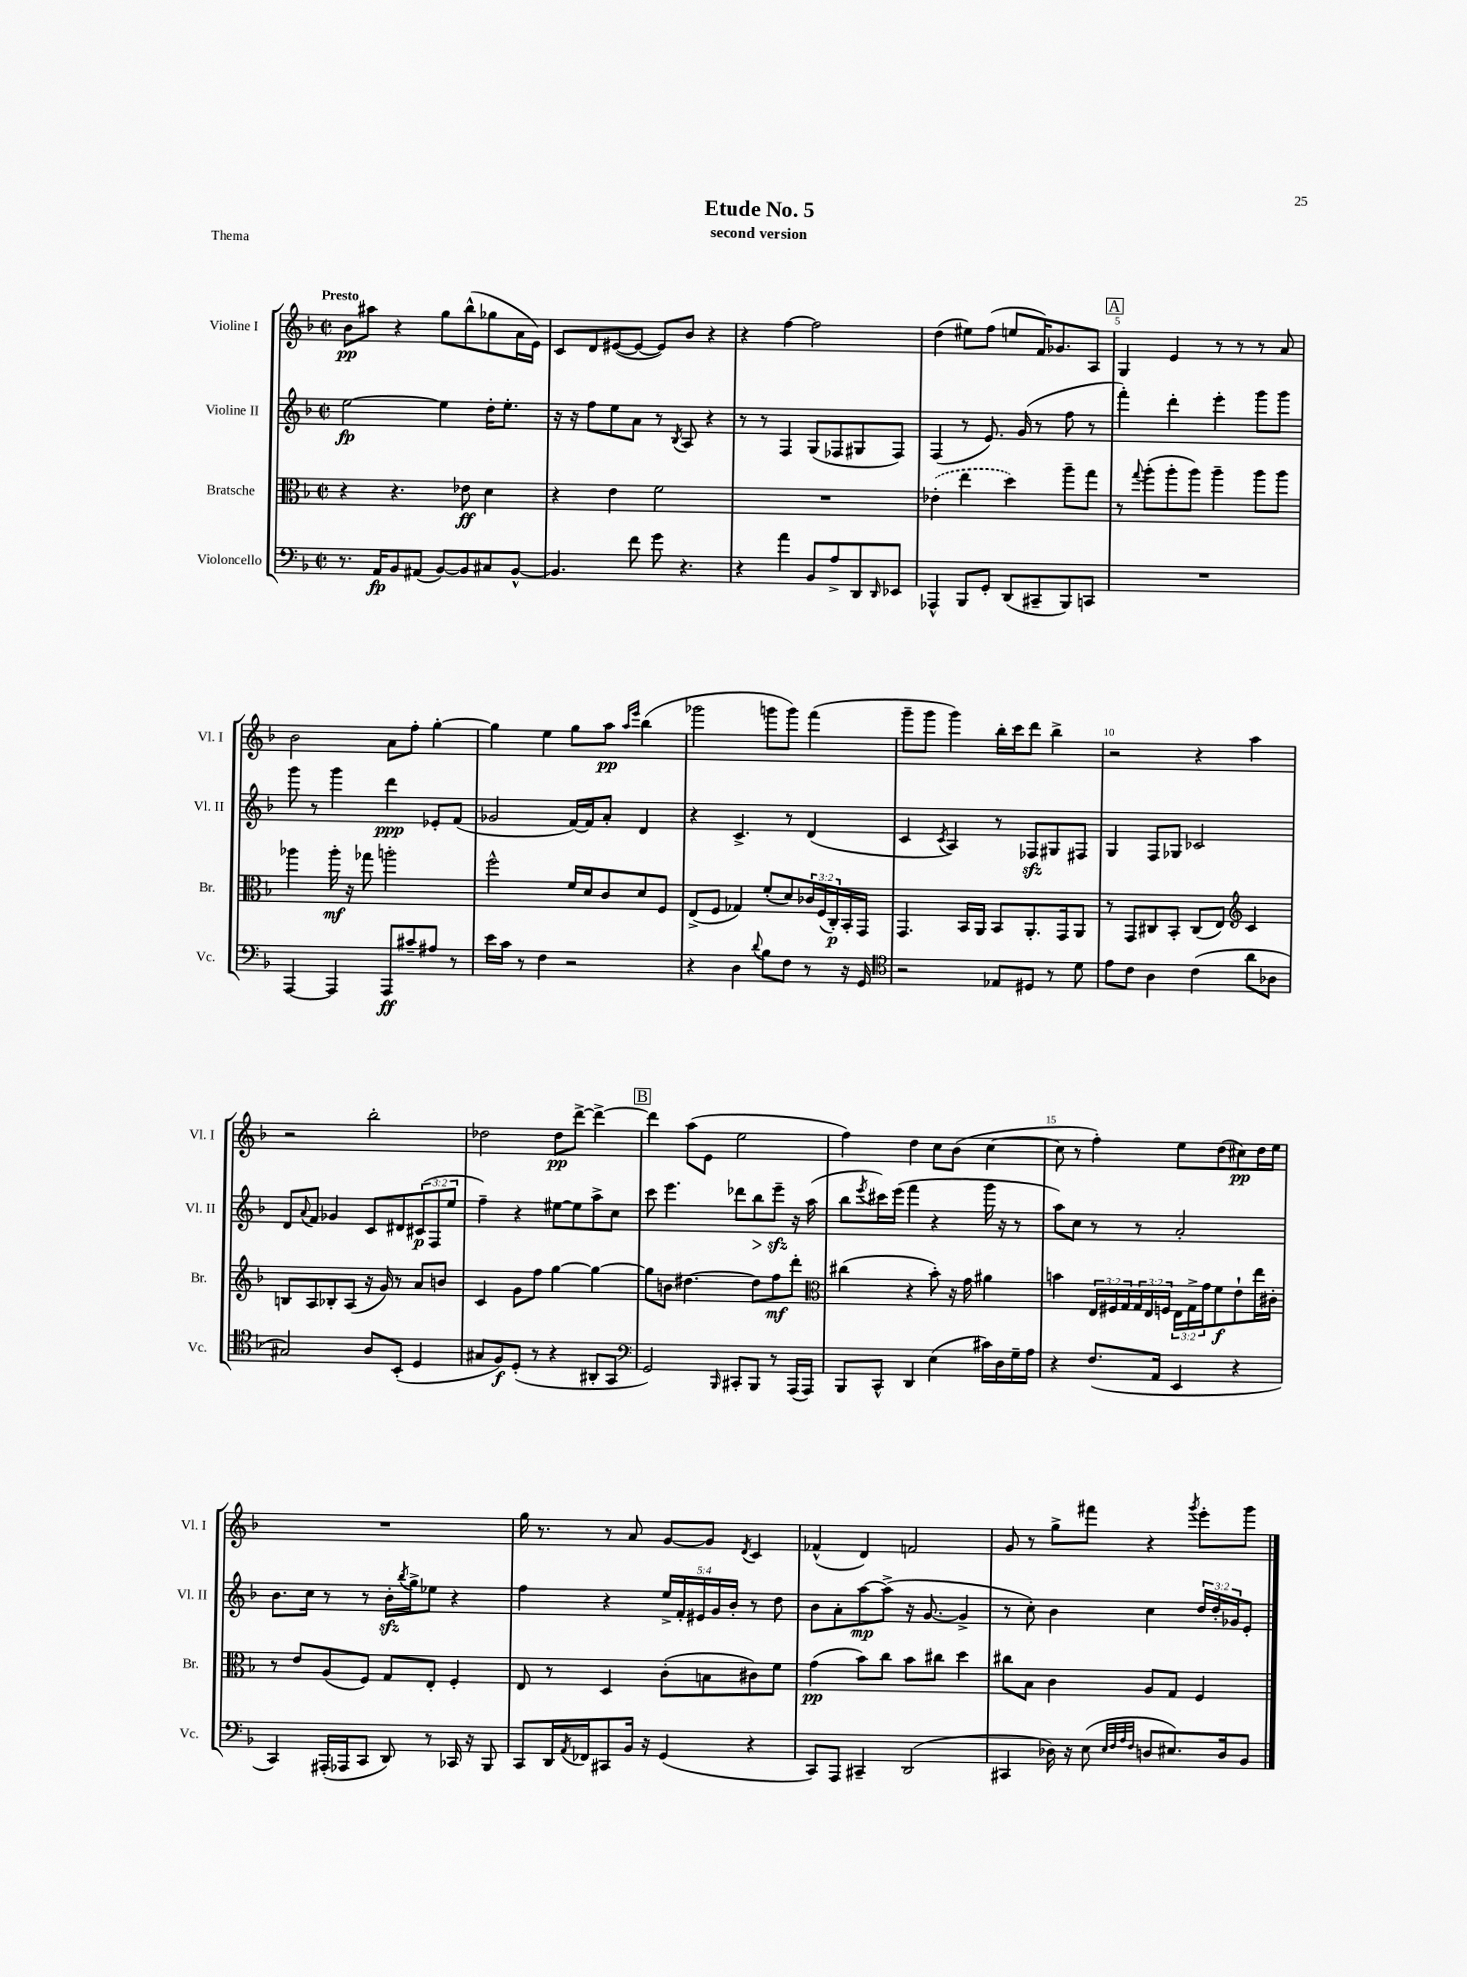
\header { title = "Etude No. 5" subtitle = "second version" piece = "Thema" }
<<
\new StaffGroup <<
\new Staff = "s0" \with { instrumentName = "Violine I" shortInstrumentName = "Vl. I" } {
    \clef treble \key f \major \defaultTimeSignature \time 2/2 \tempo "Presto"
    bes'8\pp ais''8 r4 g''8 bes''8-^( ges''8 a'16 e'16) |
    c'8 d'8 eis'8~( eis'8~ eis'8) bes'8 r4 |
    r4 f''4~ f''2 |
    d''4( eis''8) f''8( e''8 f'16) ges'8. a8 |
    \mark \markup { \box "A" } g4 e'4 r8 r8 r8 a'8 |
    bes'2 a'8 f''8-. g''4~-. |
    g''4 e''4 g''8 a''8\pp \grace { a''16 e'''16 } bes''4( |
    ges'''2 g'''8 g'''8) f'''4( |
    g'''8-- g'''8 g'''4) bes''16-. c'''16 d'''8 bes''4-> |
    r2 r4 a''4 |
    r2 bes''2-. |
    des''2 des''8\pp d'''8~-> d'''4~-> |
    \mark \markup { \box "B" } d'''4 a''8( e'8 e''2 |
    f''4) d''4 c''8 bes'8( c''4~ |
    c''8 r8 f''4-.) e''8 d''8( cis''8\pp) d''16 e''16 |
    R1 |
    g''16 r8. r8 a'8 g'8~ g'8 \acciaccatura { d'8 } c'4 |
    fes'4-^( d'4) f'2 |
    g'8 r8 g''8-> fis'''8 r4 \acciaccatura { g'''8 } e'''8-. g'''8 \bar "|." |
}
\new Staff = "s1" \with { instrumentName = "Violine II" shortInstrumentName = "Vl. II" } {
    \clef treble \key f \major \defaultTimeSignature \time 2/2 \override Staff.TupletNumber.text = #tuplet-number::calc-fraction-text
    e''2~\fp e''4 d''16-. e''8.-. |
    r16 r16 f''8 e''8 a'8 r8 \acciaccatura { bes8 } a8 r4 |
    r8 r8 f4 g8( fes8 gis8 fes8) |
    f4( r8 e'8.) g'16( r8 f''8 r8 |
    \mark \markup { \box "A" } f'''4-.) d'''4-. e'''4-. g'''8 g'''8 |
    g'''8 r8 g'''4 d'''4\ppp ees'8-. f'8( |
    ges'2 f'16~) f'16 a'8-. d'4 |
    r4 c'4.-> r8 d'4( |
    c'4 \acciaccatura { c'8 } a4) r8 fes8\sfz gis8 fis8 |
    g4 f8 ges8 ces'2 |
    d'8 \appoggiatura { a'8 } f'8 ges'4 c'8 dis'8 \tuplet 3/2 { cis'8\p( f8 e''8 } |
    f''4--) r4 eis''8~ eis''8 a''8-> c''8 |
    \mark \markup { \box "B" } c'''8 e'''4. des'''8 bes''8\> e'''8--\sfz\! r16 a''16( |
    bes''8 \acciaccatura { e'''8 } cis'''16) e'''16( f'''4 r4 g'''16 r16 r8 |
    a''8) c''8 r8 r8 a'2-. |
    bes'8. c''16 r8 r8 bes'16-.\sfz \acciaccatura { bes''8 } g''16-> ees''8 r4 |
    f''4 r4 \tuplet 5/4 { e''16-> f'16-. eis'16 g'16 bes'16-. } r8 d''8 |
    bes'8 a'8-. a''8~\mp a''8->( r16 g'8.~ g'4-> |
    r8 c''8-.) bes'4 c''4 \tuplet 3/2 { d''16 d''16-. ges'16 } e'8-. \bar "|." |
}
\new Staff = "s2" \with { instrumentName = "Bratsche" shortInstrumentName = "Br." } {
    \clef alto \key f \major \defaultTimeSignature \time 2/2 \override Staff.TupletNumber.text = #tuplet-number::calc-fraction-text
    r4 r4. ees'8\ff d'4 |
    r4 e'4 f'2 |
    R1 |
    \once \slurDashed ees'4-.( e''4 d''4) a''8-- g''8 |
    \mark \markup { \box "A" } r8 \appoggiatura { g''8 } a''8-.( a''8-. a''8) a''4-- a''8 a''8 |
    aes''4 aes''16-.\mf r16 ges''8 a''2-. |
    f''2-^ f'16 d'16 c'8 d'8 f8 |
    e8->( f8 ges4) f'8-.( d'8) \tuplet 3/2 { ces'16 f16( c16-.\p) } bes,16-. g,16 |
    g,4. bes,16 a,16 bes,8 a,8.-. g,16 a,8 |
    r8 g,8 cis8 bes,8-. cis8( e8) \clef treble c'4 |
    b8 a8 bes8-. a8( r16 g'16) r8 a'8 b'8 |
    c'4 g'8 f''8 g''4~ g''4~ |
    \mark \markup { \box "B" } g''8 b'8 dis''4.~ dis''8 f''8\mf d'''8-. |
    \clef alto cis''4( r4 bes'8-.) r16 g'16 ais'4 |
    b'4 \tuplet 3/2 { e16 fis16 g16 } \tuplet 3/2 { g16 e16 f16 } \tuplet 3/2 { e16 g16-> g'16 } f'8\f e'8-! e''16 cis'16-. |
    r8 e'8 a8( f8) g8 e8-. f4-. |
    e8 r8 d4 c'8-.( b8 cis'8) f'8 |
    g'4\pp( bes'8) c''8 bes'8 cis''8 d''4 |
    cis''8 bes8 c'4 a8 g8 f4 \bar "|." |
}
\new Staff = "s3" \with { instrumentName = "Violoncello" shortInstrumentName = "Vc." } {
    \clef bass \key f \major \defaultTimeSignature \time 2/2
    r8. a,16\fp bes,8 ais,8( bes,8~) bes,8 cis8 bes,8~-^ |
    bes,4. f'8 g'8 r4. |
    r4 a'4 bes,8 a8-> d,8 \grace { d,16 } ees,8 |
    aes,,4-^ bes,,8 g,8-. d,8( cis,8-- bes,,8) c,8 |
    \mark \markup { \box "A" } R1 |
    a,,4~ a,,4 a,,8\ff cis'8-- ais8 r8 |
    e'16 c'16 r8 f4 r2 |
    r4 d4 \appoggiatura { d'8 } bes8 f8 r8 r16 g,16 |
    \clef tenor r2 ees8 dis8 r8 d'8 |
    e'8 c'8 a4 c'4( a'8 aes8 |
    gis2) a8 bes,8-.( d4 |
    gis8 f8\f) d8-.( r8 r4 ais,8-. g,8 |
    \mark \markup { \box "B" } \clef bass g,2) \grace { bes,,16 } cis,8-. bes,,8 r8 a,,16( a,,16) |
    bes,,8 c,8-^ d,4 e4( cis'16) d16 g16-- a16 |
    r4 f8.( a,16 e,4 r4 |
    c,4) ais,,16-.( aes,,16 c,8 d,8) r8 ces,16 r16 bes,,8 |
    c,8 d,16 \acciaccatura { a,8 } fes,16 cis,8 bes,16 r16 g,4( r4 |
    c,8) a,,8 cis,4-- d,2( |
    cis,4 des16) r16 e8( \grace { e32 f32 a32 f32 } d8 eis8.) d16 bes,8 \bar "|." |
}
>>
>>
\layout { \context { \Score \override BarNumber.break-visibility = ##(#f #t #t) barNumberVisibility = #(every-nth-bar-number-visible 5) } }
